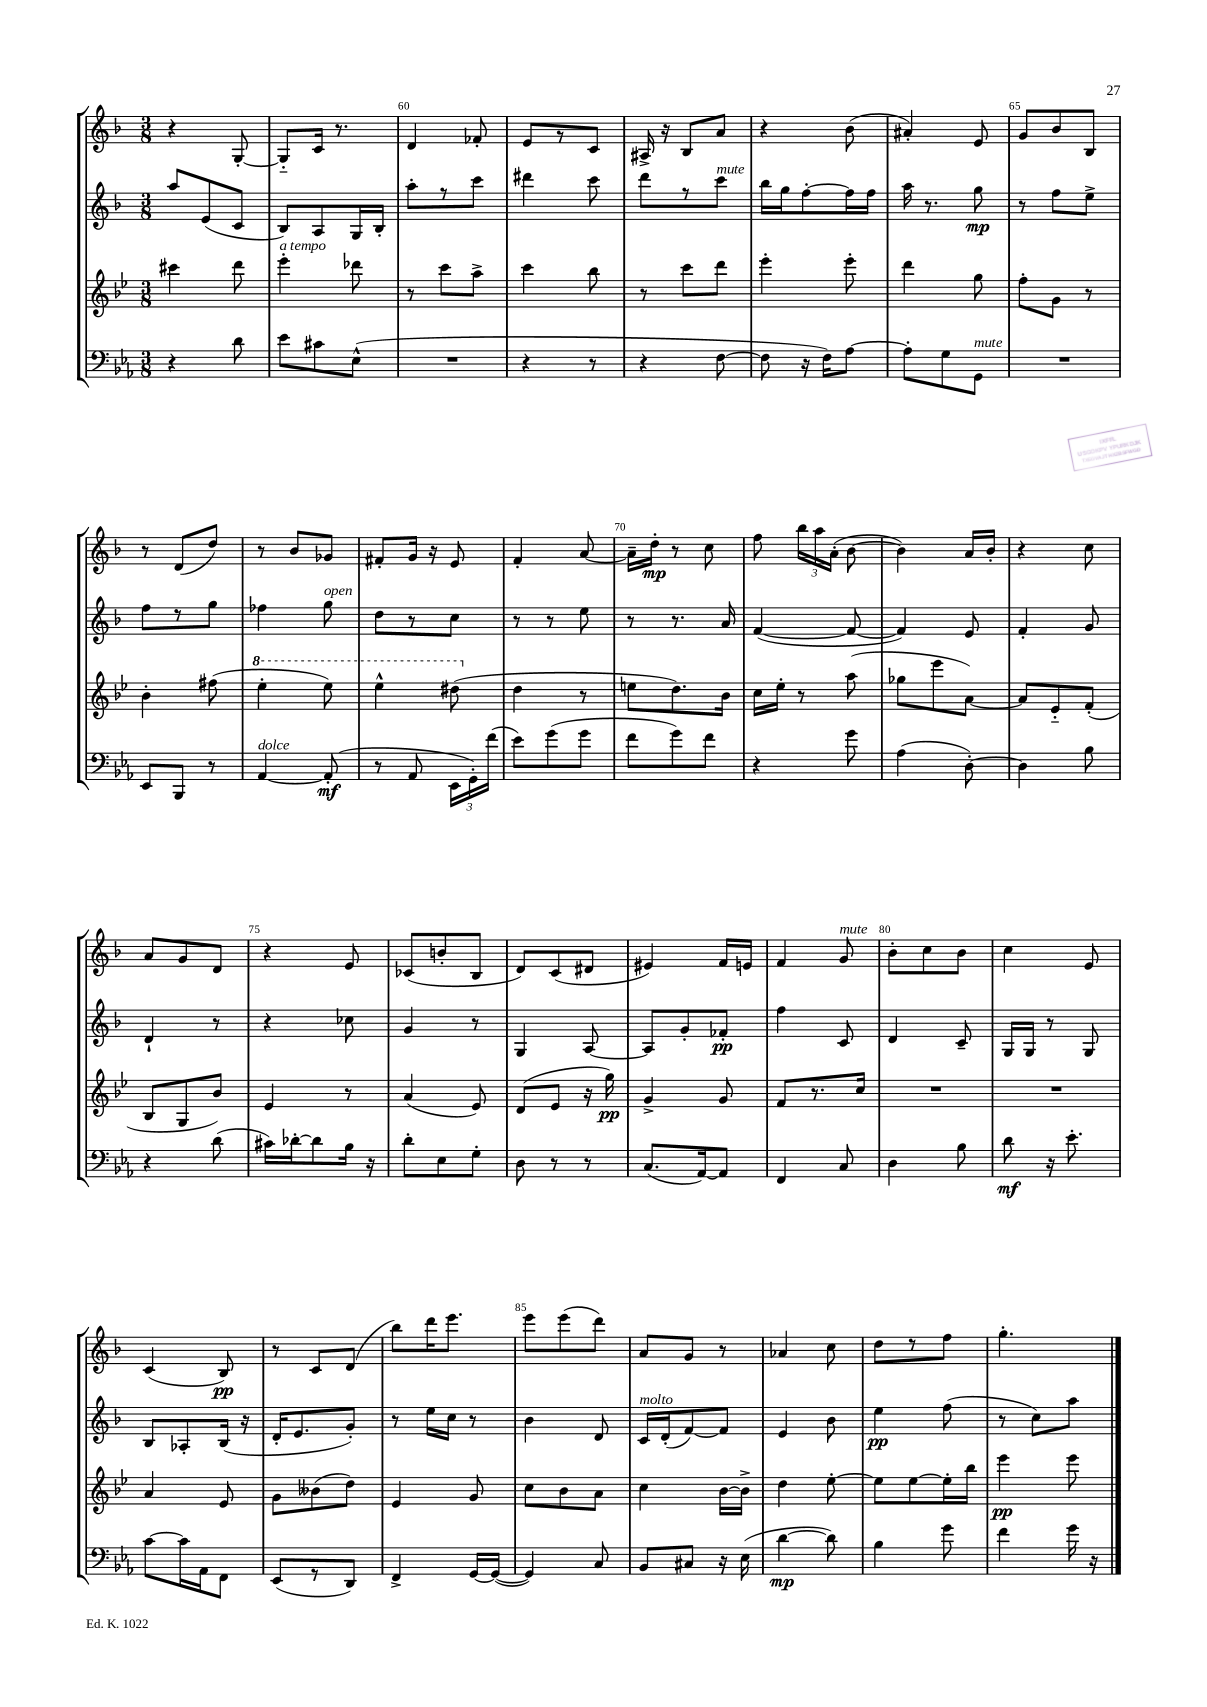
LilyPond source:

<<
\new StaffGroup <<
\new Staff = "s0" {
    \clef treble \key f \major \numericTimeSignature \time 3/8
    \autoBeamOff r4 g8~-. |
    g8[-_ c'16] r8. |
    d'4 fes'8-. |
    e'8[ r8 c'8] |
    ais16-> r16 bes8[ a'8] |
    r4 bes'8( |
    ais'4-.) e'8 |
    g'8[ bes'8 bes8] |
    r8 d'8[( d''8]) |
    r8 bes'8[ ges'8] |
    fis'8[-. g'16] r16 e'8 |
    f'4-. a'8~ |
    a'16[-- d''16]-.\mp r8 c''8 |
    f''8 \tuplet 3/2 { bes''16[ a''16 a'16]-.( } bes'8~ |
    bes'4) a'16[ bes'16]-. |
    r4 c''8 |
    a'8[ g'8 d'8] |
    r4 e'8 |
    ces'8[( b'8-. bes8] |
    d'8[) c'8( dis'8] |
    eis'4) f'16[ e'16] |
    f'4 g'8^\markup { \italic "mute" } |
    bes'8[-. c''8 bes'8] |
    c''4 e'8 |
    c'4( bes8\pp) |
    r8 c'8[ d'8]( |
    bes''8[) d'''16 e'''8.] |
    e'''8[ e'''8( d'''8]) |
    a'8[ g'8] r8 |
    aes'4 c''8 |
    d''8[ r8 f''8] |
    g''4.-. \bar "|." |
}
\new Staff = "s1" {
    \clef treble \key f \major \numericTimeSignature \time 3/8
    \autoBeamOff a''8[ e'8( c'8] |
    bes8[) a8 g16 bes16]-. |
    a''8[-. r8 c'''8] |
    dis'''4 c'''8 |
    d'''8[ r8 c'''8]^\markup { \italic "mute" } |
    bes''16[ g''16 f''8~-. f''16 f''16] |
    a''16 r8. g''8\mp |
    r8 f''8[ e''8]-> |
    f''8[ r8 g''8] |
    fes''4 g''8^\markup { \italic "open" } |
    d''8[ r8 c''8] |
    r8 r8 e''8 |
    r8 r8. a'16 |
    f'4~( f'8~ |
    f'4) e'8 |
    f'4-. g'8 |
    d'4-! r8 |
    r4 ces''8 |
    g'4 r8 |
    g4 a8~ |
    a8[ g'8-. fes'8]-.\pp |
    f''4 c'8 |
    d'4 c'8-- |
    g16[ g16] r8 g8 |
    bes8[ aes8-. bes16]( r16 |
    d'16[-. e'8. g'8]-.) |
    r8 e''16[ c''16] r8 |
    bes'4 d'8 |
    c'16[^\markup { \italic "molto" } d'16-.( f'8~) f'8] |
    e'4 bes'8 |
    e''4\pp f''8( |
    r8 c''8[) a''8] \bar "|." |
}
\new Staff = "s2" {
    \clef treble \key bes \major \numericTimeSignature \time 3/8
    \autoBeamOff cis'''4 d'''8 |
    ees'''4-.^\markup { \italic "a tempo" } des'''8 |
    r8 c'''8[ a''8]-> |
    c'''4 bes''8 |
    r8 c'''8[ d'''8] |
    ees'''4-. ees'''8-. |
    d'''4 g''8 |
    f''8[-. g'8] r8 |
    bes'4-. fis''8( |
    \ottava #1 ees'''4-. ees'''8) |
    ees'''4-^ dis'''8( \ottava #0 |
    d''4 r8 |
    e''8[ d''8.) bes'16] |
    c''16[ ees''16]-. r8 a''8( |
    ges''8[ ees'''8 a'8]~) |
    a'8[ ees'8-_ f'8]-.( |
    bes8[ g8 bes'8]) |
    ees'4 r8 |
    a'4( ees'8) |
    d'8[( ees'8] r16 g''16\pp) |
    g'4-> g'8 |
    f'8[ r8. c''16] |
    R4. |
    R4. |
    a'4 ees'8 |
    g'8[ beses'8( d''8]) |
    ees'4 g'8 |
    c''8[ bes'8 a'8] |
    c''4 bes'16[~ bes'16]-> |
    d''4 ees''8~-. |
    ees''8[ ees''8~ ees''16-. bes''16] |
    ees'''4\pp ees'''8 \bar "|." |
}
\new Staff = "s3" {
    \clef bass \key ees \major \numericTimeSignature \time 3/8
    \autoBeamOff r4 d'8 |
    ees'8[ cis'8 ees8]-^( |
    R4. |
    r4 r8 |
    r4 f8~ |
    f8 r16 f16[) aes8]~ |
    aes8[-. g8 g,8]^\markup { \italic "mute" } |
    R4. |
    ees,8[ bes,,8] r8 |
    aes,4~^\markup { \italic "dolce" } aes,8-.\mf( |
    r8 aes,8 \tuplet 3/2 { ees,16[ g,16-.) f'16]( } |
    ees'8[) g'8( g'8] |
    f'8[ g'8) f'8] |
    r4 g'8 |
    aes4( d8~-.) |
    d4 bes8 |
    r4 d'8( |
    cis'16[) des'16~-. des'8 bes16] r16 |
    d'8[-. ees8 g8]-. |
    d8 r8 r8 |
    c8.[( aes,16~) aes,8] |
    f,4 c8 |
    d4 bes8 |
    d'8\mf r16 ees'8.-. |
    c'8[~ c'16 aes,16 f,8] |
    ees,8[( r8 d,8]) |
    f,4-> g,16[~ g,16]~( |
    g,4) c8 |
    bes,8[ cis8] r16 ees16( |
    d'4~\mp d'8) |
    bes4 g'8 |
    f'4 g'16 r16 \bar "|." |
}
>>
>>
\layout { \context { \Score currentBarNumber = #58 \override BarNumber.break-visibility = ##(#f #t #t) barNumberVisibility = #(every-nth-bar-number-visible 5) } }
